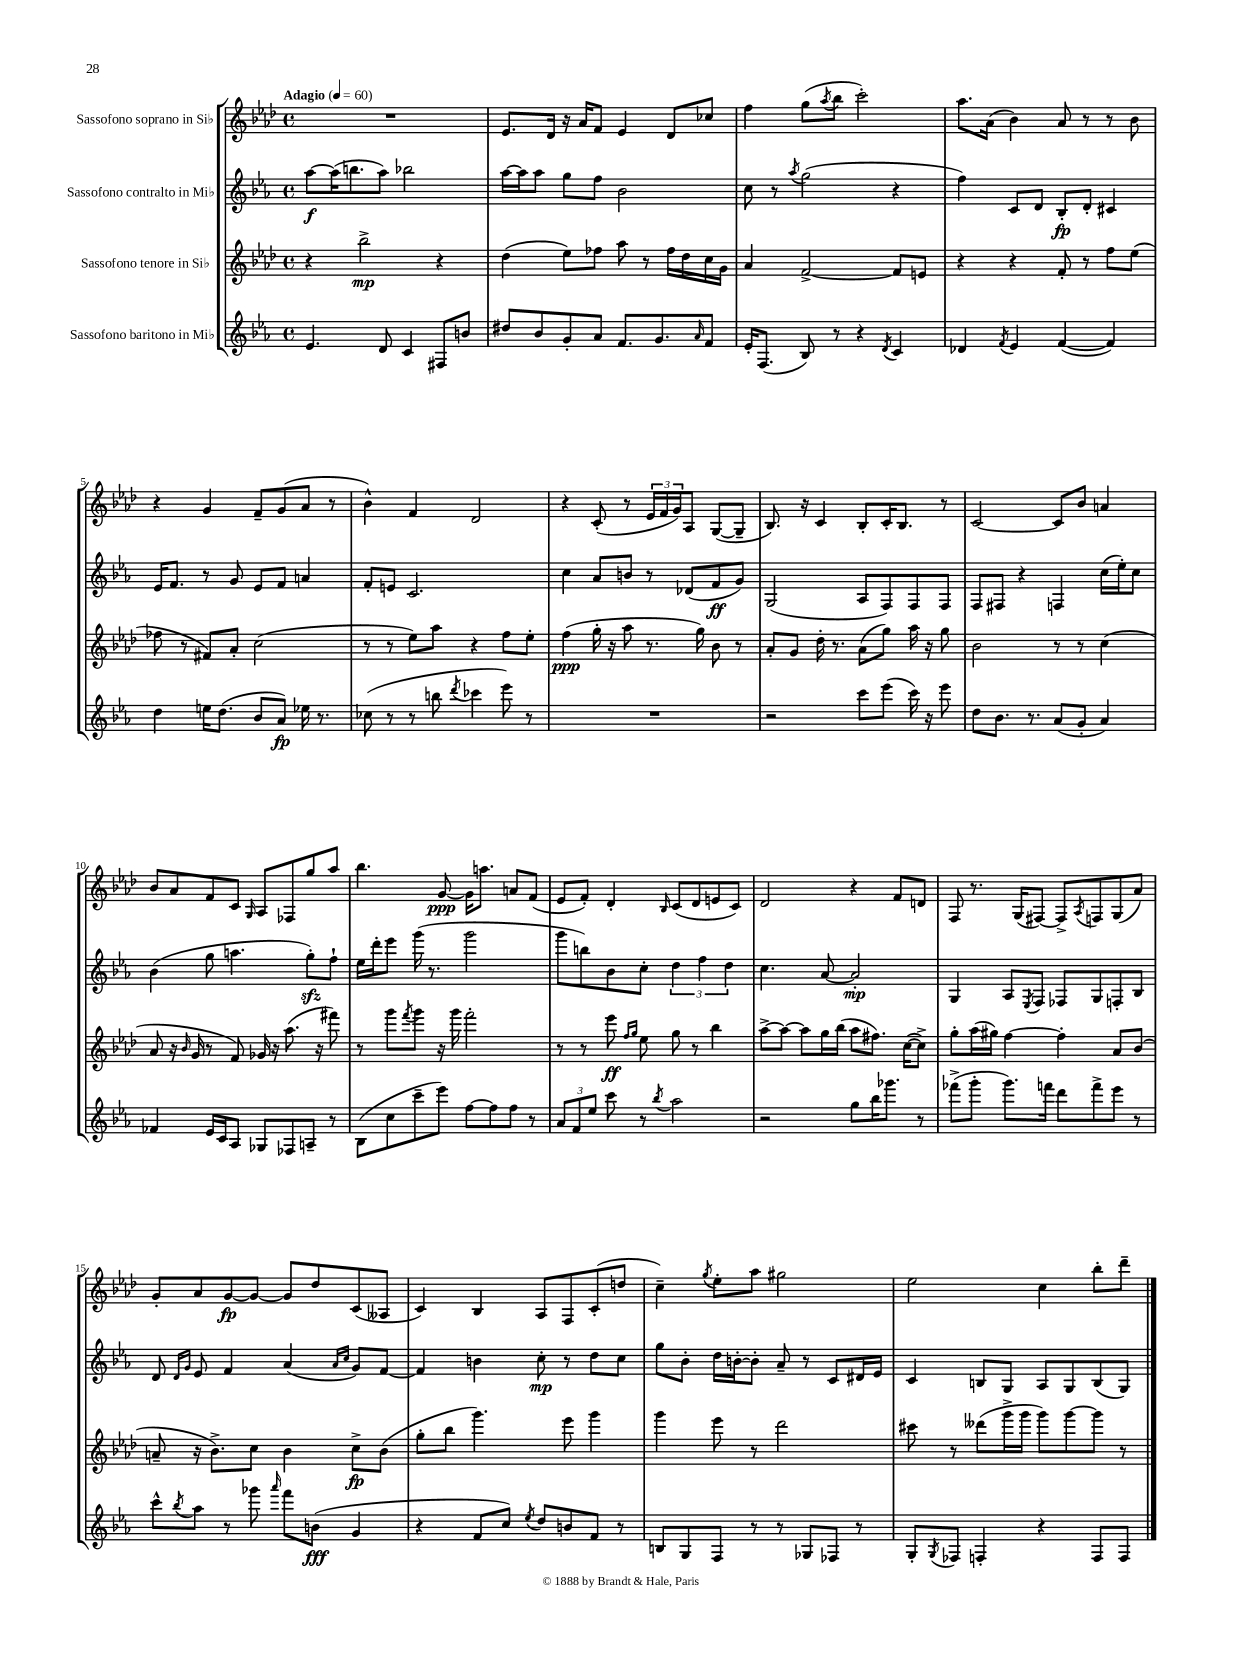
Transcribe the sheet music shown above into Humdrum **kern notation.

**kern	**kern	**kern	**kern
*staff4	*staff3	*staff2	*staff1
*clefG2	*clefG2	*clefG2	*clefG2
*k[b-e-a-]	*k[b-e-a-d-]	*k[b-e-a-]	*k[b-e-a-d-]
*M4/4	*M4/4	*M4/4	*M4/4
*met(c)	*met(c)	*met(c)	*met(c)
*MM60	*MM60	*MM60	*MM60
4.e-/	4r	[8aa-\L	1r
.	.	(16aa-\]K	.
.	.	8.bb\	.
.	2bb-^\	.	.
8d/	.	8aa-\J)	.
4c/	.	2bb-\	.
8F#/L	4r	.	.
8b/J	.	.	.
=	=	=	=
8dd#/L	(4dd-\	[16aa-\LL	8.e-/L
.	.	16aa-\]J	.
8b-/	.	8aa-\J	.
.	.	.	16d-/Jk
8g'/	8ee-\L)	8gg\L	16r
.	.	.	16a-/LK
8a-/J	8ff-\J	8ff\J	8f/J
8.f/L	8aa-\	2b-\	4e-/
.	8r	.	.
8.g/	.	.	.
.	16ff-\LL	.	8d-/L
.	16dd-\	.	.
16qqa-/	.	.	.
8f/J	16cc\	.	8cc-/J
.	16g\JJ	.	.
=	=	=	=
16e-'/LK	4a-/	8cc\	4ff\
(8.F/J	.	.	.
.	.	8r	.
.	.	8qaa-/	.
8B-/)	[2f^/	(2gg\	(8gg\L
.	.	.	8qaa-/
8r	.	.	8bb-\J
4r	.	.	2ccc'\)
8qd/	.	.	.
4c/	8f/]L	4r	.
.	8e/J	.	.
=	=	=	=
4d-/	4r	4ff\)	8.aa-\L
.	.	.	(16a-\Jk
8qf/	.	.	.
4e-/	4r	8c/L	4b-\)
.	.	8d/J	.
([4f/	8f'/	8B-'/L	8a-/
.	8r	8d'/J	8r
4f/])	8ff\L	4c#/	8r
.	(8ee-\J	.	8b-\
=	=	=	=
4dd\	8ff-\	16e-/LK	4r
.	.	8.f/J	.
.	8r	.	.
16ee\LK	8f#/L)	8r	4g/
(8.dd\J	.	.	.
.	8a-'/J	8g/	.
8b-/L	(2cc\	8e-/L	8f~/L
8a-/J)	.	8f/J	(8g/
16ee-\	.	4a/	8a-/J
8.r	.	.	.
.	.	.	8r
=	=	=	=
(8cc-\	8r	8f'/L	4b-^^\)
8r	8r	8e/J	.
8r	8ee-\L)	2.c/	4f/
8bb\	8aa-\J	.	.
8qddd/	.	.	.
4ccc-\	4r	.	2d-/
8eee-\)	8ff\L	.	.
8r	8ee-'\J	.	.
=	=	=	=
1r	(4ff\	4cc\	4r
.	16gg'\	8a-/L	(8c'/
.	16r	.	.
.	8aa-\	8b/J	8r
.	8.r	8r	24e-/LL
.	.	.	24f/
.	.	.	24g/J)
.	.	(8d-/L	8A-/J
.	16gg\)	.	.
.	8b-\	8f/	([8G/L
.	8r	8g/J)	8G~/]J
=	=	=	=
2r	8a-'/L	(2G/	8.B-/)
.	8g/J	.	.
.	.	.	16r
.	16dd-'\	.	4c/
.	8.r	.	.
8ccc\L	(8a-\L	8A-/L	8B-'/L
(8eee-\J	8gg\J)	8F/)	16c'/K
.	.	.	8.B-/J
16ccc\)	16aa-\	8F/	.
16r	16r	.	.
8eee-\	8gg\	8F/J	8r
=	=	=	=
8dd\L	2b-\	8F/L	[2c/
8.b-\J	.	8F#/J	.
.	.	4r	.
8.r	.	.	.
(8a-/L	8r	4F/	8c/]L
8g'/J	8r	.	8b-/J
4a-/)	(4cc\	(16cc\LL	4a/
.	.	16ee-'\J)	.
.	.	8cc\J	.
=	=	=	=
4f-/	8a-/	(4b-\	8b-/L
.	16r	.	8a-/
.	16qqb-/	.	.
.	16g/	.	.
16e-/LL	8r	8gg\	8f/
16c/J	.	.	.
8A-/J	8f/)	4.aa\	8c/J
.	.	.	16qqG/
8G-/L	16g-/	.	8A-/L
.	16r	.	.
8F-/	(8.aa-\	.	8F-/
8A~/J	.	8gg'\L)	8gg/
.	16r	.	.
8r	8fff#\)	8ff`\J	8aa-/J
=	=	=	=
(8B-\L	8r	16ee-\LL	4.bb-\
.	.	16ddd'\J	.
8cc\	8ggg\L	8eee-\J	.
.	8qfff/	.	.
8ccc~\	8ggg\J	(16ggg\	.
.	.	8.r	.
8eee-\J)	16r	.	[8g/
.	16ggg\	.	.
[8ff\L	2fff'\	2ggg\	16g\]LK
.	.	.	8.aa\J
8ff\]	.	.	.
8ff\J	.	.	8a/L
8r	.	.	(8f/J
=	=	=	=
12a-/L	8r	8ggg\L	8e-/L
12f/	.	.	.
.	8r	8bb\)	8f'/J)
12ee-/J	.	.	.
8ccc\	8eee-\	8b-\	4d-'/
.	16qqff/LL	.	.
.	16qqgg/JJ	.	.
8r	8ee-\	8cc'\J	.
8qbb-/	.	.	16qqB-/
2aa-\	8gg\	6dd\	(8c/L
.	8r	.	8d-/
.	.	6ff\	.
.	4bb-\	.	8e/
.	.	6dd\	.
.	.	.	8c/J)
=	=	=	=
2r	[8aa-^\L	4.cc\	2d-/
.	8aa-\_J	.	.
.	8aa-\]L	.	.
.	16gg\L	[8a-/	.
.	(16bb-\JJ	.	.
8gg\L	8aa-\L	2a-'/]	4r
16bb-\K	8.ff#\J)	.	.
8.ggg-\J	.	.	.
.	.	.	8f/L
.	([16cc\LK	.	.
8r	8cc^\]J)	.	8d/J
=	=	=	=
(8fff-^\L	8gg'\L	4G/	8F/
8ggg'\J	(16aa-\L	.	8.r
.	16gg#\JJ)	.	.
8.ggg\L)	[4ff\	8A-/L	.
.	.	.	(16G/LK
.	.	8qE-/	.
.	.	8F/J	[8F#/J)
16fff\Jk	.	.	.
8ddd\L	4ff'\]	8F-/L	8F#^/]L
.	.	.	8qA-/
8fff^\	.	8G/	8F/
8eee-\J	8a-/L	8F'/	(8G/
8r	(8b-/J	8B-/J	8a-/J)
=	=	=	=
8ccc^^\L	8a~/	8d/	8g'/L
.	.	16qqd/LL	.
8qbb-/	.	16qqg/JJ	.
8aa-\J	16r	8e-/	8a-/
.	8.b-^\L)	.	.
8r	.	4f/	[8g/
8ggg-\	8cc\J	.	8g/_J
16qqaaa-/	.	.	.
8fff\L	4b-\	(4a-/	8g/]L
(8b\J	.	.	8dd-/
.	.	16qqa-/LL	.
.	.	16qqcc/JJ	.
4g/	8cc^\L	8g/L)	(8c/
.	(8b-\J	[8f/J	8A--/J
=	=	=	=
4r	8gg'\L	4f/]	4c/)
.	8bb-\J	.	.
8f/L	4.ggg\)	4b\	4B-/
8cc/J)	.	.	.
8qee-/	.	.	.
8dd/L	.	8cc'\	8A-/L
8b/	8eee-\	8r	8F/
8f/J	4ggg\	8dd\L	(8c'/
8r	.	8cc\J	8dd/J
=	=	=	=
8B/L	4ggg\	8gg\L	4cc~\)
8G/	.	8b-'\J	.
.	.	.	8qgg/
8F/J	8eee-\	16dd\LL	8ee-'\L
.	.	[16b'\J	.
8r	8r	8b'\]J	8aa-\J
8r	2ddd-\	8a-~/	2gg#\
8G-/L	.	8r	.
8F-/J	.	8c/L	.
8r	.	16d#/L	.
.	.	16e-/JJ	.
=	=	=	=
8G'/L	8ccc#\	4c/	2ee-\
8qG/	.	.	.
8F-/J	8r	.	.
4F'/	(8ddd--\L	8B/L	.
.	16ggg^\L	8G/J	.
.	16ggg\JJ	.	.
4r	8ggg\L)	8A-/L	4cc\
.	[8ggg\	8G/	.
8F/L	8ggg\]J	(8B/	8bb-'\L
8F/J	8r	8G/J)	8ddd-~\J
==	==	==	==
*-	*-	*-	*-
